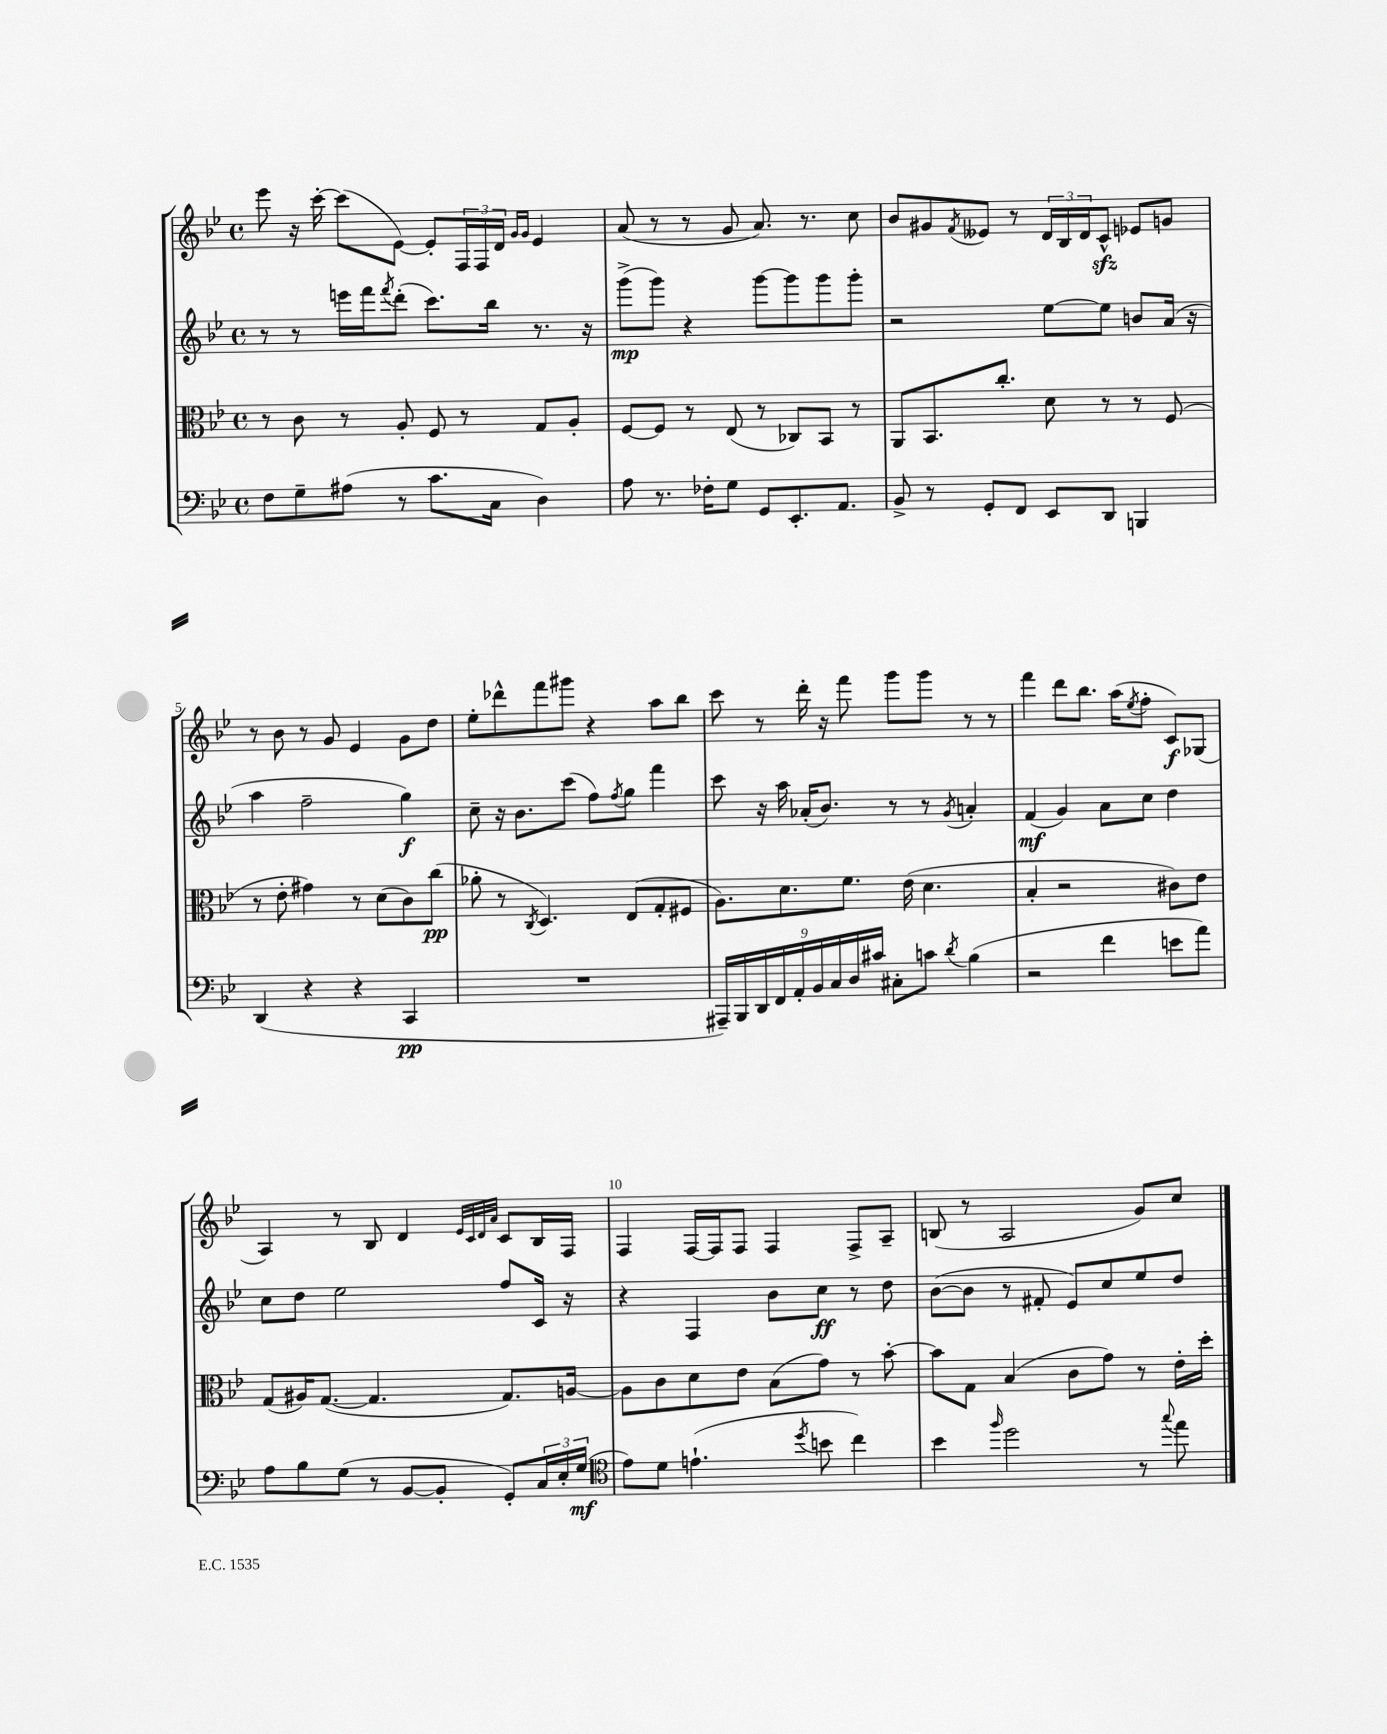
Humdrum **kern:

**kern	**kern	**kern	**kern
*staff4	*staff3	*staff2	*staff1
*clefF4	*clefC3	*clefG2	*clefG2
*k[b-e-]	*k[b-e-]	*k[b-e-]	*k[b-e-]
*M4/4	*M4/4	*M4/4	*M4/4
*met(c)	*met(c)	*met(c)	*met(c)
8F\L	8r	8r	8eee-\
8G~\	8c\	8r	16r
.	.	.	[16ccc'\
(8A#\J	8r	16eee\LL	(8ccc\]L
.	.	16fff\J	.
.	.	8qfff/	.
8r	8A'/	(8ddd'\J	[8e-\J)
8.c\L	8F/	8.ccc\L)	8e-'/]L
.	8r	.	24F/L
.	.	.	24F/
16C\Jk	.	16bb-\Jk	.
.	.	.	24d/JJ
.	.	.	16qqg/LL
.	.	.	16qqg/JJ
4D\)	8G/L	8.r	4e-/
.	8A'/J	.	.
.	.	16r	.
=	=	=	=
8A\	[8F/L	(8ggg^\L	(8a/
8.r	8F/]J	8ggg\J)	8r
.	8r	4r	8r
16F-'\LK	.	.	.
8G\J	(8E-/	.	8g/
8GG/L	8r	[8ggg\L	8.a/)
8.EE-'/	8C-/L)	8ggg\]	.
.	.	.	8.r
.	8BB-/J	8ggg\	.
8.AA/J	.	.	.
.	8r	8ggg'\J	8cc\
=	=	=	=
8BB-^/	8AA/L	2r	8b-/L
8r	8.BB-/	.	8g#/
.	.	.	8qf/
8GG'/L	.	.	8e--/J
.	8.cc'/J	.	.
8FF/J	.	.	8r
8EE-/L	8d\	[8ee-\L	24d/LL
.	.	.	24B-/
.	.	.	24d/J
8DD/J	8r	8ee-\]J	8c^^/J
4BBB/	8r	8b/L	8e-/L
.	(8F/	(16a/Jk	8g/J
.	.	16r	.
=	=	=	=
(4DD/	8r	4aa\	8r
.	8e-'\	.	8b-\
4r	4g#\)	2ff~\	8r
.	.	.	8g/
4r	8r	.	4e-/
.	(8d\L	.	.
4CC/	8c\)	4gg\)	8g\L
.	(8cc\J	.	8dd\J
=	=	=	=
1r	8a-'\	8cc~\	8ee-'\L
.	8r	16r	8ddd-^^\
.	.	8.b-\L	.
.	8qC/	.	.
.	4.D/)	.	8fff\
.	.	(8ccc\J	8ggg#\J
.	.	8ff\L)	4r
.	.	8qff/	.
.	(8E-/L	8gg\J	.
.	8G'/	4fff\	8aa\L
.	8F#/J	.	8bb-\J
=	=	=	=
18AAA#~/LL)	8.A\L)	8ccc\	8ccc\
18BBB-/	.	.	.
18DD/	.	.	.
.	.	16r	8r
18FF/	.	.	.
.	8.d\	16aa\	.
18AA'/	.	.	.
.	.	(16a-'/LK	16ddd'\
18BB-/	.	.	.
.	.	8.b-/J)	16r
18C/	.	.	.
.	8.f\J	.	8fff\
18D/	.	.	.
18c#/JJ	.	.	.
8C#'\L	.	8r	8ggg\L
.	(16e-\	.	.
8c\J	4.d\	8r	8ggg\J
8qd/	.	8qg/	.
(4B-\	.	4a'/	8r
.	.	.	8r
=	=	=	=
2r	4B-'/	(4f/	4fff\
.	2r	4g/)	8ddd\L
.	.	.	8.bb-\J
4f\	.	8a\L	.
.	.	.	(16aa\LK
.	.	.	8qee-/
.	.	8cc\J	8ff'\J
8e\L	8c#\L)	4dd\	8c/L)
8a\J)	8e-\J	.	(8G-/J
=	=	=	=
8A\L	(8G/L	8cc\L	4A/)
8B-\	16A#/K)	8dd\J	.
.	([8.G/J	.	.
(8G\J	.	2ee-\	8r
8r	4.G/]	.	8B-/
[8BB-/L	.	.	4d/
8BB-'/]J	.	.	.
.	.	.	32qqe-/LLL
.	.	.	32qqc/
.	.	.	32qqd/
.	.	.	32qqa/JJJ
8GG'/L)	8.G/L)	8ff/L	8c/L
24C/L	.	16c/Jk	16B-/L
24E-'/	.	.	.
.	[16A/Jk	16r	16F/JJ
(24G/JJ	.	.	.
=	=	=	=
*clefC4	*	*	*
8e-\L)	8A\]L	4r	4F/
8d\J	8c\	.	.
(4.e`\	8d\	4F/	[16F/LL
.	.	.	16F/]J
.	8e-\J	.	8F/J
.	(8B-\L	8b-\L	4F/
8qdd/	.	.	.
8b\	8g\J)	8cc\J	.
4cc\)	8r	8r	8F^/L
.	[8b-'\	8dd\	8A~/J
=	=	=	=
4b-\	8b-\]L	([8b-\L	(8B/
.	8G\J	8b-\]J	8r
16qqff/	.	.	.
2dd\	(4B-/	8r	2A/
.	.	8f#'/	.
.	8c\L	8e-/L)	.
.	8g\J)	8cc/	.
8r	8r	8ee-/	8g/L)
8qqgg/	.	.	.
8ee-\	16e-'\LL	8dd/J	8cc/J
.	16dd'\JJ	.	.
==	==	==	==
*-	*-	*-	*-
